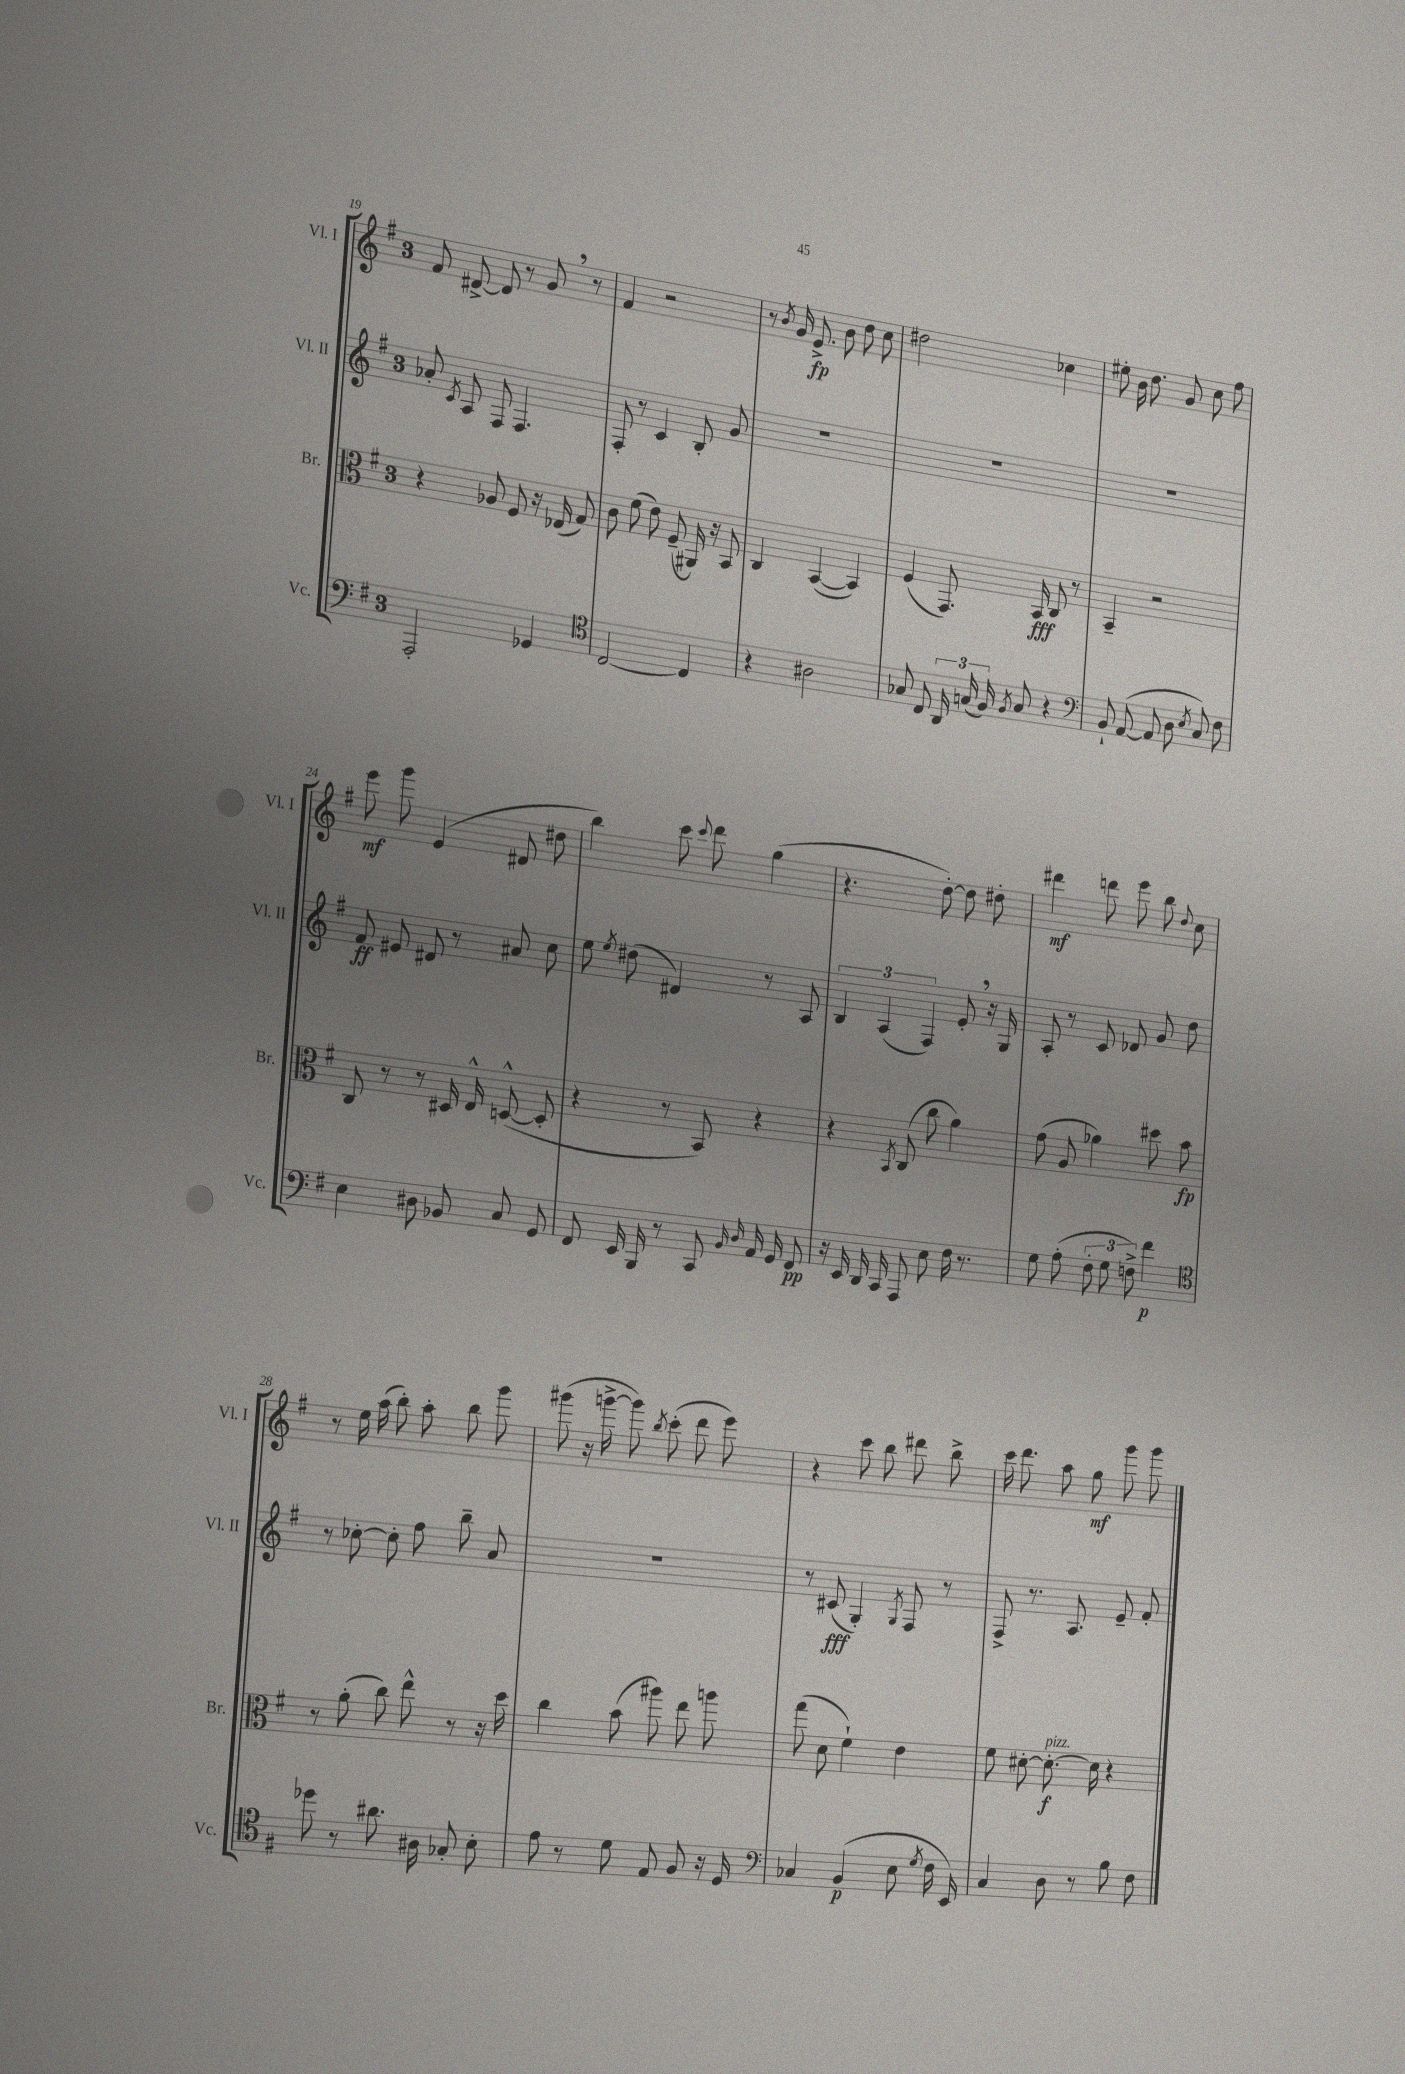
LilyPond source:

<<
\new StaffGroup <<
\new Staff = "s0" \with { instrumentName = "Vl. I" shortInstrumentName = "Vl. I" } {
    \clef treble \key g \major \once \override Staff.TimeSignature.style = #'single-digit \time 3/4
    \autoBeamOff fis'8 dis'8~-> dis'8 r8 g'8 \breathe r8 |
    fis'4 r2 |
    r8 \acciaccatura { b'8 } g'16 e'8.->\fp b'8 d''8 c''8 |
    dis''2 ces''4 |
    eis''8-. b'16 d''8. g'8 c''8 fis''8 |
    e'''8\mf g'''8 e'4( dis'8 dis''8 |
    b''4) c'''8 \appoggiatura { c'''8 } d'''8 g''4( |
    r4. d''8~-.) d''8 dis''8-. |
    dis'''4\mf d'''8 e'''8 b''8 \appoggiatura { d''8 } c''8 |
    r8 e''16 a''16( b''8-.) a''8-. b''8 g'''8 |
    gis'''8( r16 g'''16~-> g'''8) \acciaccatura { b''8 } c'''8-.( d'''8 e'''8) |
    r4 c'''8 b''8 dis'''8 b''8-> |
    c'''16 d'''8. a''8 g''8\mf g'''8 g'''8 \bar "|." |
}
\new Staff = "s1" \with { instrumentName = "Vl. II" shortInstrumentName = "Vl. II" } {
    \clef treble \key g \major \once \override Staff.TimeSignature.style = #'single-digit \time 3/4
    \autoBeamOff aes'8-. \acciaccatura { c'8 } a8 fis8 fis4. |
    fis8-. r8 c'4 b8-. g'8 |
    R2. |
    R2. |
    R2. |
    fis'8\ff eis'8 dis'8 r8 ais'8 c''8 |
    e''8 \acciaccatura { e''8 } dis''8( dis'4) r8 a8 |
    \tuplet 3/2 { b4 a4( fis4) } e'8-. \breathe r16 g16 |
    a8-. r8 c'8 des'8 g'8 d''8 |
    r8 ces''8~-. ces''8-. fis''8 b''8-- a'8 |
    R2. |
    r8 cis'8\fff( g4-.) \acciaccatura { g8 } fis8 r8 |
    fis8-> r8. a8. e'8-- fis'8-. \bar "|." |
}
\new Staff = "s2" \with { instrumentName = "Br." shortInstrumentName = "Br." } {
    \clef alto \key g \major \once \override Staff.TimeSignature.style = #'single-digit \time 3/4
    \autoBeamOff r4 aes8 fis8 r16 ees16( g8) |
    c'8 fis'8( e'8) fis8--( ais,16) r16 b,8 |
    c4 b,4~( b,4) |
    fis4( g,8.) b,16\fff c8 r8 |
    b,4-- r2 |
    c8 r8 r8 dis16 e16-^ d8~-^( d8-. |
    r4 r8 b,8) r4 |
    r4 \acciaccatura { b,8 } c8( c''8 a'4) |
    g'8( a8 aes'4) dis''8 b'8\fp |
    r8 a'8-.( c''8) e''8-^ r8 r16 d''16 |
    c''4 b'8( ais''8) e''8 a''8 |
    g''8( d'8 fis'4-!) e'4 |
    fis'8 dis'8~-. dis'8.~-.\f^\markup { \italic "pizz." } dis'16 r4 \bar "|." |
}
\new Staff = "s3" \with { instrumentName = "Vc." shortInstrumentName = "Vc." } {
    \clef bass \key g \major \once \override Staff.TimeSignature.style = #'single-digit \time 3/4
    \autoBeamOff a,,2-. ges,4 |
    \clef tenor c2~ c4 |
    r4 ais2 |
    ges8 c8 \tuplet 3/2 { a,16 g16( fis16) } \acciaccatura { fis8 } g8 r4 |
    \clef bass b,8-! a,8~( a,8 d8 \acciaccatura { e8 } c8) fis8 |
    e4 dis8 bes,8 c8 g,8 |
    fis,8 e,16 b,,16 r8 c,8 \grace { b,16 d16 } a,16 g,16 fis,8\pp |
    r16 e,16 d,16 c,16 a,,8 e8 fis16 r8. |
    g8 a8-.( \tuplet 3/2 { fis8-. g8 f8->) } fis'4\p |
    \clef tenor des''8 r8 ais'8. ais16 ges8-. b8-. |
    e'8 r8 d'8 e8 fis8 r16 d16 |
    \clef bass ces4 b,4\p( e8 \acciaccatura { g8 } fis16 e,16) |
    c4 d8 r8 b8 fis8 \bar "|." |
}
>>
>>
\layout { \context { \Score currentBarNumber = #19 } }
